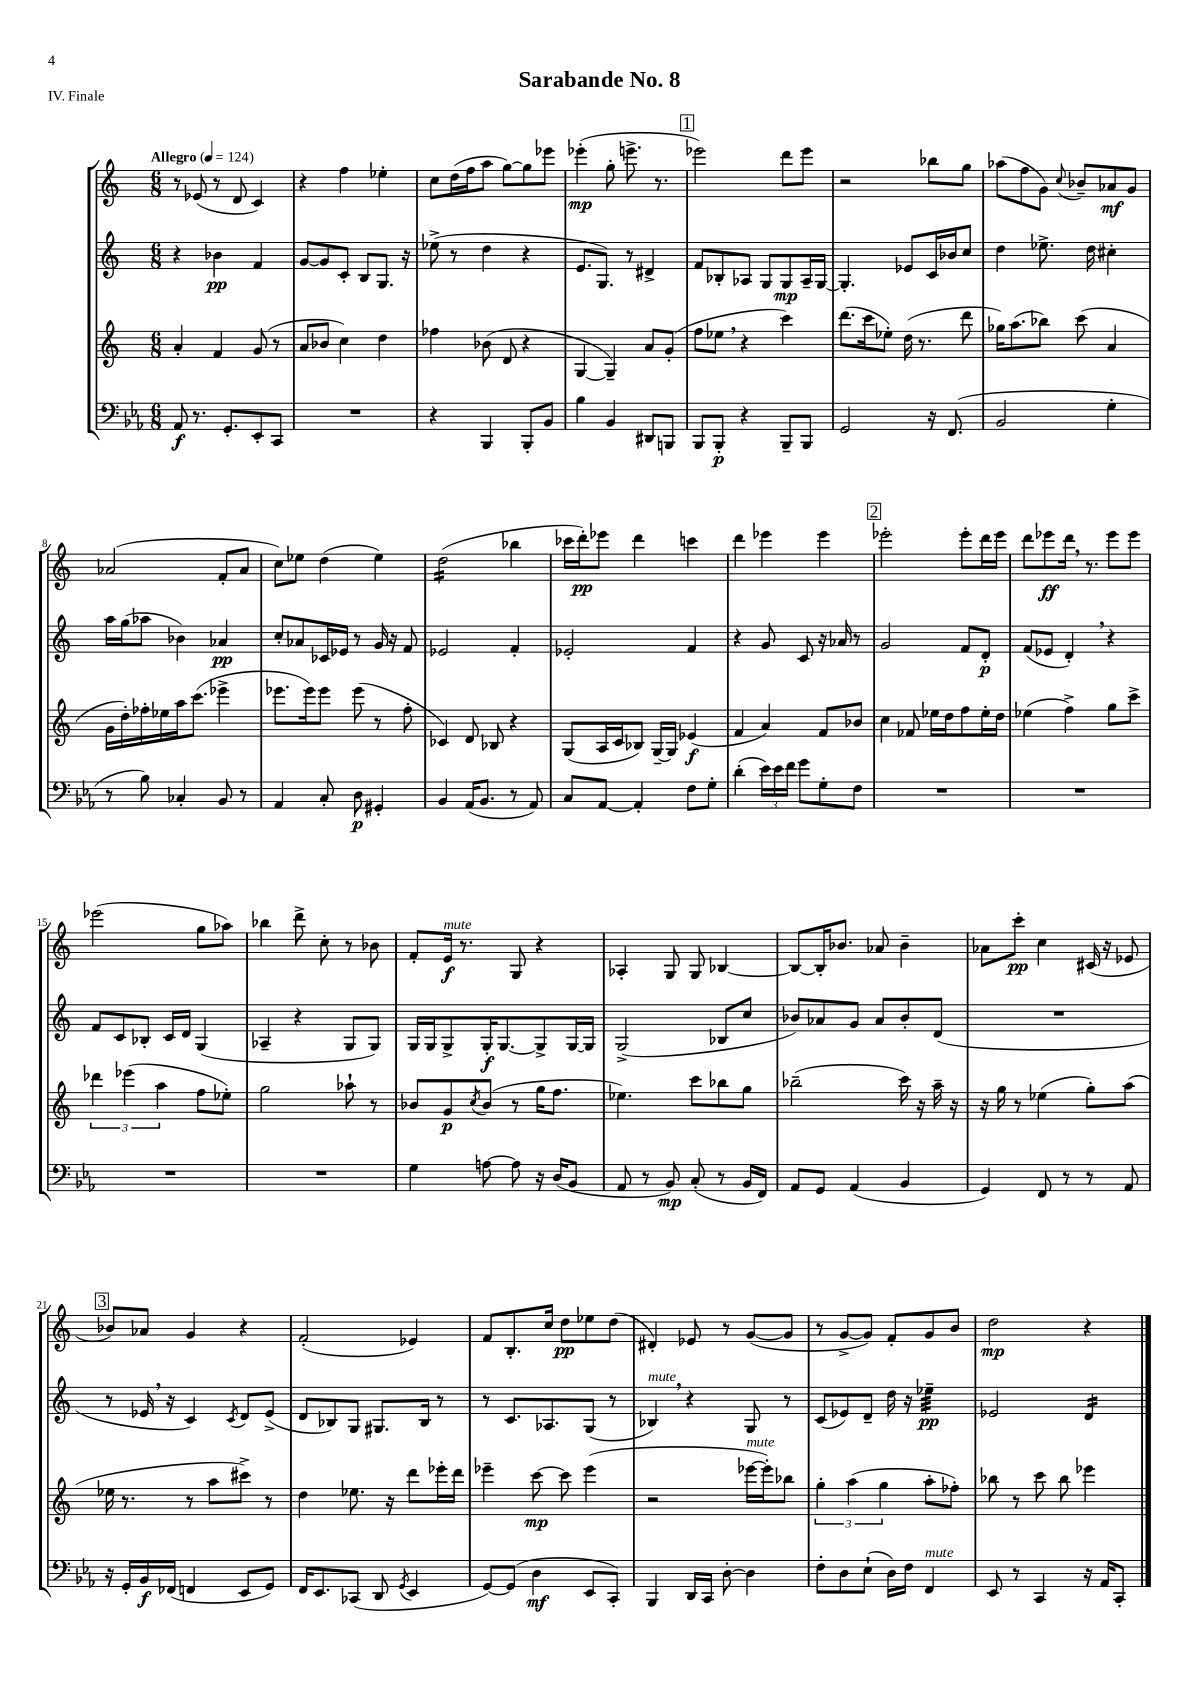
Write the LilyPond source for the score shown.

\header { title = "Sarabande No. 8" piece = "IV. Finale" }
<<
\new StaffGroup <<
\new Staff = "s0" {
    \clef treble \key c \major \numericTimeSignature \time 6/8 \tempo "Allegro" 4 = 124
    r8 ees'8( r8 d'8 c'4) |
    r4 f''4 ees''4-. |
    c''8 d''16( f''16 a''8 g''8~) g''8 ees'''8 |
    ees'''4-.\mp( g''8-. e'''8.-> r8. |
    \mark \markup { \box "1" } ees'''2) d'''8 ees'''8 |
    r2 bes''8 g''8 |
    aes''8( f''8 g'8) \appoggiatura { c''8 } bes'8-- aes'8\mf g'8 |
    aes'2( f'8-. aes'8 |
    c''8) ees''8 d''4( ees''4) |
    d''2:16( bes''4 |
    ces'''16 d'''16-.\pp) ees'''8 d'''4 c'''4 |
    d'''4 ees'''4 ees'''4 |
    \mark \markup { \box "2" } ees'''2-. ees'''8-. d'''16 ees'''16 |
    d'''8 ees'''8\ff d'''16 \breathe r8. ees'''8 ees'''8 |
    ees'''2( g''8 aes''8) |
    bes''4 d'''8-> c''8-. r8 bes'8 |
    f'8-. e'16\f^\markup { \italic "mute" } r8. g8 r4 |
    aes4-. g8 g8 bes4~ |
    bes8~ bes16-. bes'8. aes'8 bes'4-- |
    aes'8 c'''8-.\pp c''4 cis'16( r16 ees'8 |
    \mark \markup { \box "3" } bes'8) aes'8 g'4 r4 |
    f'2-.( ees'4) |
    f'8 b8.-. c''16 d''8\pp ees''8 d''8( |
    dis'4-.) ees'8 r8 g'8~( g'8 |
    r8 g'8~-> g'8) f'8-. g'8 b'8 |
    d''2\mp r4 \bar "|." |
}
\new Staff = "s1" {
    \clef treble \key c \major \numericTimeSignature \time 6/8
    r4 bes'4\pp f'4 |
    g'8~ g'8 c'8-. b8 g8. r16 |
    ees''8->( r8 d''4 r4 |
    e'8. g8.) r8 dis'4-> |
    \mark \markup { \box "1" } f'8 bes8-. aes8 g8 g8\mp aes16-- g16~ |
    g4.-. ees'8 c'16 bes'16 c''8 |
    d''4 ees''8.-> d''16 cis''4-. |
    a''16 g''16( aes''8 bes'4) aes'4\pp |
    c''8-. aes'8 ces'16 ees'16 r8 g'16 r16 f'8 |
    ees'2 f'4-. |
    ees'2-. f'4 |
    r4 g'8 c'8 r16 aes'16 r8 |
    \mark \markup { \box "2" } g'2 f'8 d'8-.\p |
    f'8( ees'8 d'4-.) \breathe r4 |
    f'8 c'8 bes8-. c'16 d'16 g4( |
    aes4-- r4 g8 g8) |
    g16 g16 g8-> g16-.\f g8.~ g8-> g16~ g16 |
    g2->( bes8 c''8 |
    bes'8) aes'8 g'8 aes'8 bes'8-. d'8( |
    R2. |
    \mark \markup { \box "3" } r8 ees'16 \breathe r16 c'4) \acciaccatura { c'8 } d'8 ees'8->( |
    d'8 bes8) g8 gis8. bes16 r8 |
    r8 c'8. aes8. g8( r8 |
    bes4^\markup { \italic "mute" }) \breathe r4 g8 r8 |
    c'8( ees'8) d'8-- d''16 r16 ees''4:32--\pp |
    ees'2 d'4:16 \bar "|." |
}
\new Staff = "s2" {
    \clef treble \key c \major \numericTimeSignature \time 6/8
    a'4-. f'4 g'8( r8 |
    a'8 bes'8 c''4) d''4 |
    fes''4 bes'8( d'8 r4 |
    g4~ g4--) a'8 g'8-.( |
    \mark \markup { \box "1" } f''8 ees''8 \breathe r4 c'''4) |
    d'''8.( c'''16 ees''8-.) d''16( r8. d'''8 |
    ges''16) a''8.( bes''8) c'''8( a'4 |
    g'16 d''16-.) fes''16-. ees''16 a''16 c'''8.( ees'''4-> |
    ees'''8. ees'''16) ees'''8 ees'''8( r8 f''8-. |
    ces'4) d'8 bes8 r4 |
    g8( a16 c'16 bes8) g16~-- g16 ees'4\f( |
    f'4 a'4) f'8 bes'8 |
    \mark \markup { \box "2" } c''4 fes'8 ees''16 d''16 f''8 ees''16-. d''16 |
    ees''4( f''4->) g''8 c'''8-> |
    \tuplet 3/2 { des'''4 ees'''4( a''4 } f''8 ees''8-.) |
    g''2 aes''8-! r8 |
    bes'8 g'8\p \acciaccatura { c''8 } bes'8( r8 g''16 f''8. |
    ees''4.) c'''8 bes''8 g''8 |
    bes''2--( c'''16) r16 a''16-- r16 |
    r16 g''16 r8 ees''4( g''8-.) a''8( |
    \mark \markup { \box "3" } ees''16 r8. r8 a''8 cis'''8->) r8 |
    d''4 ees''8. r16 d'''8 ees'''16-. d'''16 |
    ees'''4-- c'''8~\mp c'''8 ees'''4( |
    r2 ees'''16~^\markup { \italic "mute" } ees'''16-.) bes''8 |
    \tuplet 3/2 { g''4-. a''4( g''4 } a''8-. fes''8-.) |
    bes''8 r8 c'''8 bes''8 ees'''4 \bar "|." |
}
\new Staff = "s3" {
    \clef bass \key ees \major \numericTimeSignature \time 6/8
    aes,8\f r8. g,8.-. ees,8-. c,8 |
    R2. |
    r4 bes,,4 bes,,8-. bes,8 |
    bes4 bes,4 dis,8 b,,8 |
    \mark \markup { \box "1" } bes,,8 bes,,8-.\p r4 bes,,8-- bes,,8 |
    g,2 r16 f,8.( |
    bes,2 g4-. |
    r8 bes8) ces4-. bes,8 r8 |
    aes,4 c8-. d8\p gis,4-. |
    bes,4 aes,16( bes,8. r8 aes,8) |
    c8 aes,8~ aes,4-. f8 g8-. |
    d'4-.( \tuplet 3/2 { ees'16) ees'16 f'16 } g'8 g8-. f8 |
    \mark \markup { \box "2" } R2. |
    R2. |
    R2. |
    R2. |
    g4 a8~ a8 r16 d16( bes,8 |
    aes,8 r8 bes,8\mp) c8-.( r8 bes,16 f,16) |
    aes,8 g,8 aes,4( bes,4 |
    g,4) f,8 r8 r8 aes,8 |
    \mark \markup { \box "3" } r16 g,16-. bes,16\f fes,16( f,4 ees,8 g,8) |
    f,16 ees,8. ces,8( d,8 \acciaccatura { g,8 } ees,4 |
    g,8~) g,8( d4\mf ees,8 c,8-.) |
    bes,,4 d,16 c,16 d8~-. d4 |
    f8-. d8 ees8-!( d16) f16 f,4^\markup { \italic "mute" } |
    ees,8 r8 c,4 r16 aes,16 c,8-. \bar "|." |
}
>>
>>
